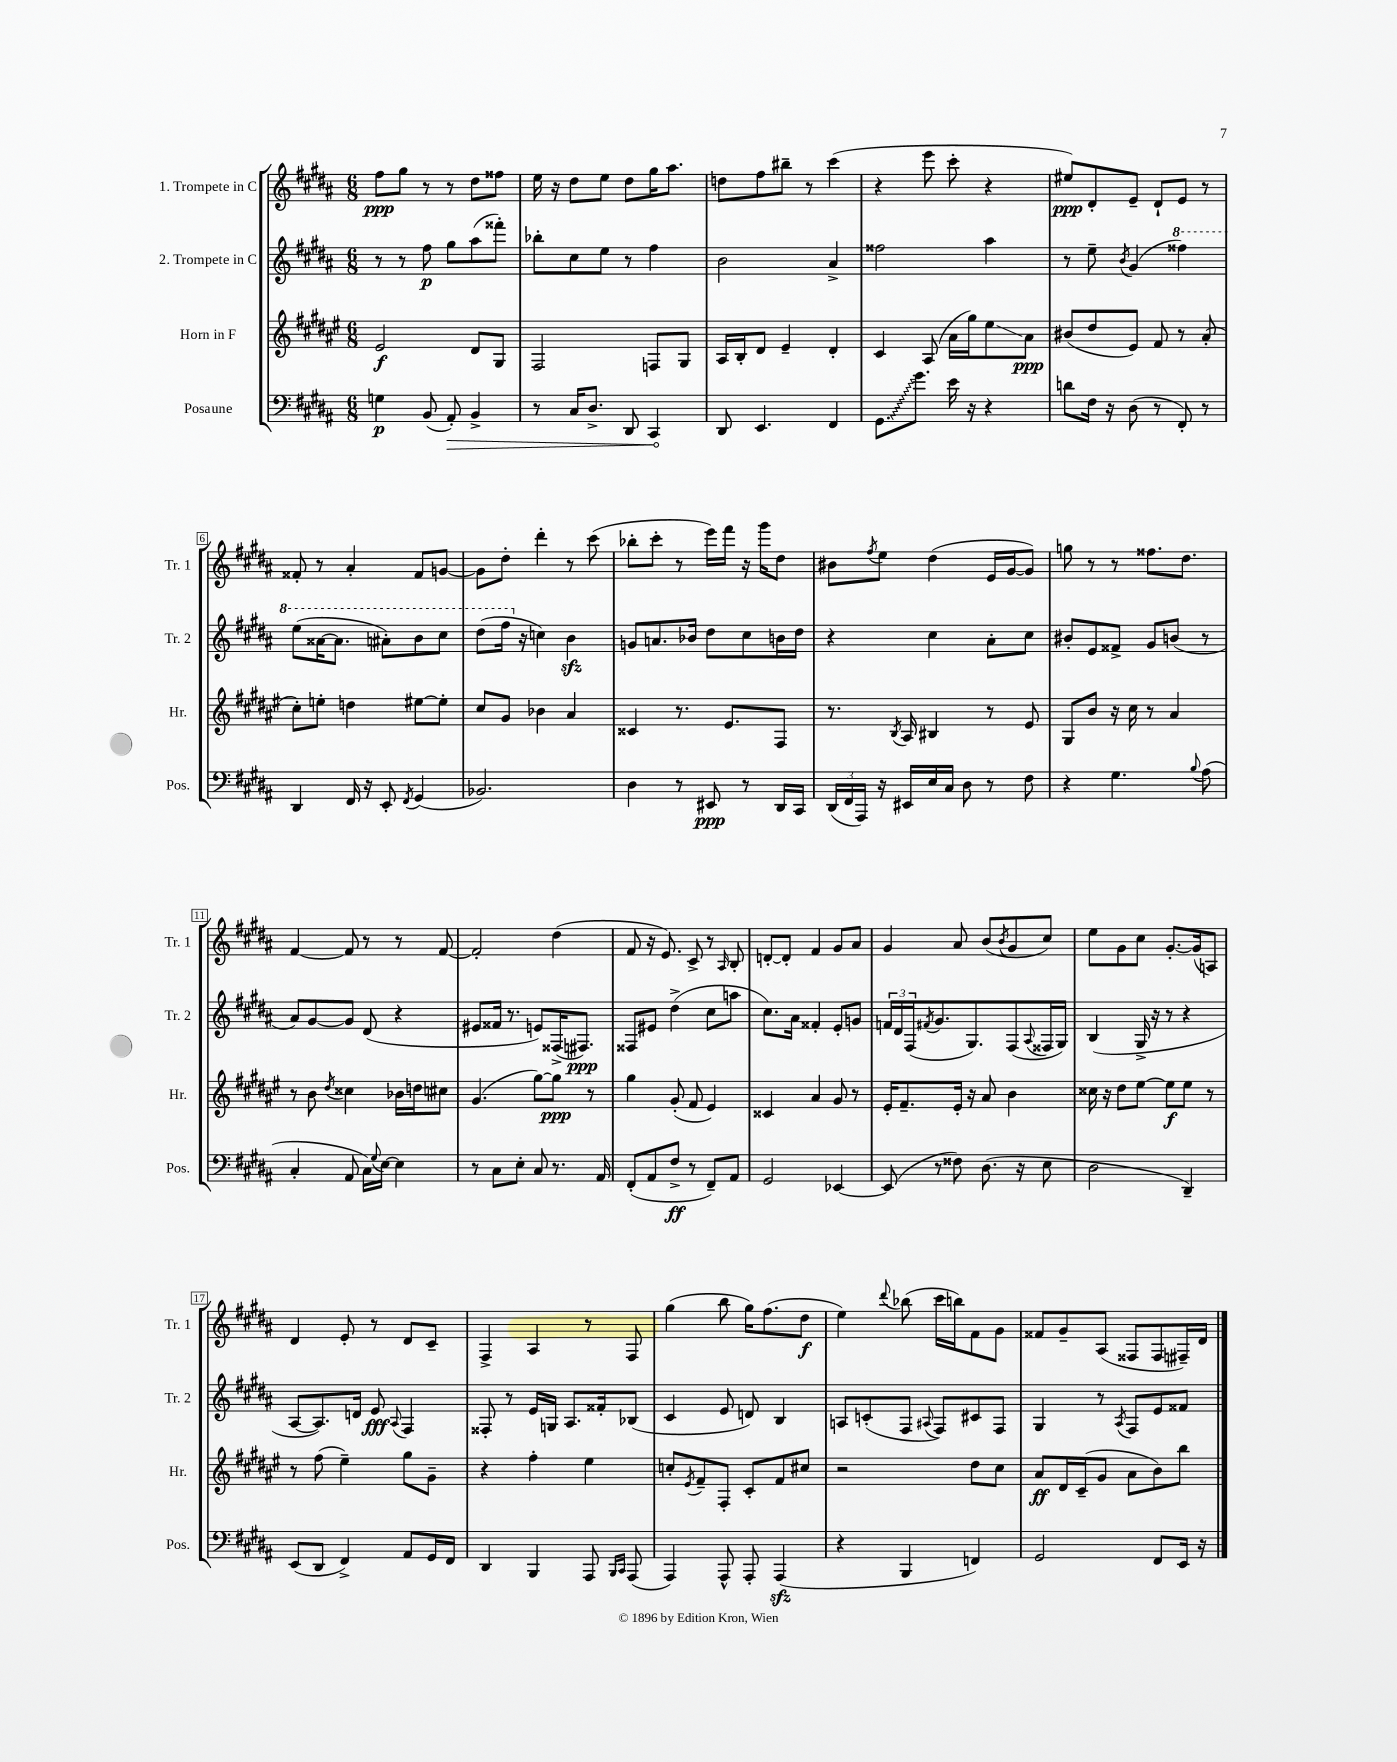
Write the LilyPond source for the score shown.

<<
\new StaffGroup <<
\new Staff = "s0" \with { instrumentName = "1. Trompete in C" shortInstrumentName = "Tr. 1" } {
    \clef treble \key b \major \numericTimeSignature \time 6/8
    fis''8\ppp gis''8 r8 r8 dis''8 fisis''8 |
    e''16 r16 dis''8 e''8 dis''8 gis''16 ais''8. |
    d''8 fis''8 bis''8-- r8 cis'''4( |
    r4 e'''8 cis'''8-. r4 |
    eis''8\ppp) dis'8-. e'8-- dis'8-! e'8 r8 |
    fisis'8-. r8 ais'4-. fisis'8 g'8~ |
    g'8 dis''8-. dis'''4-. r8 cis'''8( |
    bes''8-. cis'''8-. r8 e'''16) fis'''16 r16 gis'''16 dis''8 |
    bis'8 \acciaccatura { fis''8 } e''8 dis''4( e'16 gis'16~ gis'8) |
    g''8 r8 r8 fisis''8. dis''8. |
    fis'4~ fis'8 r8 r8 fis'8~ |
    fis'2-. dis''4( |
    fis'8 r16 e'8.) cis'8-> r8 \grace { ais16 } b8-. |
    d'8~-. d'8-. fis'4 gis'8 ais'8 |
    gis'4 ais'8 b'8( \acciaccatura { b'8 } gis'8 cis''8) |
    e''8 gis'8 cis''8 gis'8.~-. gis'16( a8) |
    dis'4 e'8-. r8 dis'8 cis'8-- |
    fis4-> ais4 r8 fis8 |
    gis''4( b''8 gis''16) fis''8.( dis''8\f |
    e''4) \appoggiatura { dis'''8 } bes''8( cis'''16 b''16) fis'8 gis'8 |
    fisis'8 gis'8-- ais8( fisis8 fisis8 fis16--) dis'16 \bar "|." |
}
\new Staff = "s1" \with { instrumentName = "2. Trompete in C" shortInstrumentName = "Tr. 2" } {
    \clef treble \key b \major \numericTimeSignature \time 6/8
    r8 r8 fis''8\p gis''8 ais''8( fisis'''8-.) |
    bes''8-. cis''8 e''8 r8 fis''4 |
    b'2 ais'4-> |
    fisis''2 ais''4 |
    r8 e''8-- \acciaccatura { b'8 } gis'4( \ottava #1 fisis'''4) |
    e'''8( aisis''16~ aisis''8. ais''8-.) b''8 cis'''8 |
    dis'''8( fis'''16 \ottava #0 r16 c''4) b'4\sfz |
    g'8 a'8. bes'16 dis''8 cis''8 b'16 dis''16 |
    r4 cis''4 ais'8-. cis''8 |
    bis'8-. e'8 fisis'8-> gis'8 b'8( r8 |
    ais'8) gis'8~ gis'8 dis'8( r4 |
    eis'8 fisis'16 r8. e'8) fisis16->( fis8.\ppp) |
    fisis8 eis'8 dis''4->( cis''8 a''8 |
    cis''8.) ais'16 fisis'4-. e'8-. g'8 |
    \tuplet 3/2 { f'16 dis'16 fis16( } \acciaccatura { fis'8 } gis'8. gis8.) fis8( \appoggiatura { ais8 } fisis16 gis16) |
    b4( gis16-> r16 r8 r4 |
    ais8~ ais8.) d'16 e'8\fff \appoggiatura { ais8 } fis4 |
    fisis8-. r8 e'16 g16 ais8. fisis'16-. bes8( |
    cis'4 e'8 d'8) b4 |
    a8 c'8-.( fis8 \appoggiatura { ais8 } fis8) cis'8 fis8 |
    gis4 r8 \acciaccatura { ais8 } fis8 e'8 fisis'8 \bar "|." |
}
\new Staff = "s2" \with { instrumentName = "Horn in F" shortInstrumentName = "Hr." } {
    \clef treble \key fis \major \numericTimeSignature \time 6/8
    eis'2\f dis'8 gis8 |
    fis2 f8 gis8 |
    ais16 b16-. dis'8 eis'4-- dis'4-. |
    cis'4 ais8( ais'16 gis''16) eis''8\glissando ais'8\ppp |
    bis'8( dis''8 eis'8) fis'8 r8 ais'8-.( |
    cis''8-.) e''8-. d''4 eis''8~ eis''8-. |
    cis''8 gis'8 bes'4 ais'4 |
    cisis'4 r8. eis'8. fis8 |
    r8. \acciaccatura { b8 } ais16 bis4 r8 eis'8 |
    gis8 b'8 r16 cis''16 r8 ais'4 |
    r8 b'8 \acciaccatura { dis''8 } cisis''4 bes'16 d''16 cis''8 |
    gis'4.( gis''8~) gis''8\ppp r8 |
    gis''4 gis'8-.( fis'8 eis'4) |
    cisis'4 ais'4 gis'8 r8 |
    eis'16-. fis'8.-- eis'16-. r16 ais'8 b'4 |
    cisis''16 r16 dis''8 eis''8~ eis''8\f eis''8 r8 |
    r8 fis''8( eis''4--) gis''8 gis'8-- |
    r4 fis''4-. eis''4 |
    c''8-. \acciaccatura { eis'8 } fis'8-- fis8-. cis'8-. fis'8 cis''8 |
    r2 dis''8 cis''8 |
    ais'8\ff dis'16 cis'16--( gis'8 ais'8 b'8) b''8 \bar "|." |
}
\new Staff = "s3" \with { instrumentName = "Posaune" shortInstrumentName = "Pos." } {
    \clef bass \key b \major \numericTimeSignature \time 6/8
    g4\p b,8( \once \override Hairpin.circled-tip = ##t ais,8-.\>) b,4-> |
    r8 cis16 dis8.-> dis,8 cis,4\! |
    dis,8 e,4. fis,4 |
    \once \override Glissando.style = #'zigzag gis,8.\glissando gis'8. e'16 r16 r4 |
    d'8 fis16 r16 dis8( r8 fis,8-.) r8 |
    dis,4 fis,16 r16 e,8-. \acciaccatura { fis,8 } gis,4( |
    bes,2.) |
    dis4 r8 eis,8\ppp r8 dis,16 cis,16 |
    \tuplet 3/2 { dis,16( fis,16 ais,,16) } r16 eis,16 e16 cis16 dis8 r8 fis8 |
    r4 gis4. \appoggiatura { b8 } ais8( |
    cis4-. ais,8 cis16) \appoggiatura { gis8 } e16~ e4 |
    r8 cis8 e8-. cis8 r8. ais,16 |
    fis,8-.( ais,8 fis8->\ff r8 fis,8--) ais,8 |
    gis,2 ees,4~ |
    ees,8( r8 fisis8) dis8.( r16 e8 |
    dis2 dis,4--) |
    e,8( dis,8 fis,4->) ais,8 gis,16 fis,16 |
    dis,4 b,,4 ais,,8 \grace { b,,16 cis,16 } ais,,8( |
    ais,,4) ais,,8-^ ais,,8-. ais,,4\sfz( |
    r4 b,,4 f,4) |
    gis,2 fis,8 e,16 r16 \bar "|." |
}
>>
>>
\layout { \context { \Score \override BarNumber.stencil = #(make-stencil-boxer 0.1 0.3 ly:text-interface::print) } }
